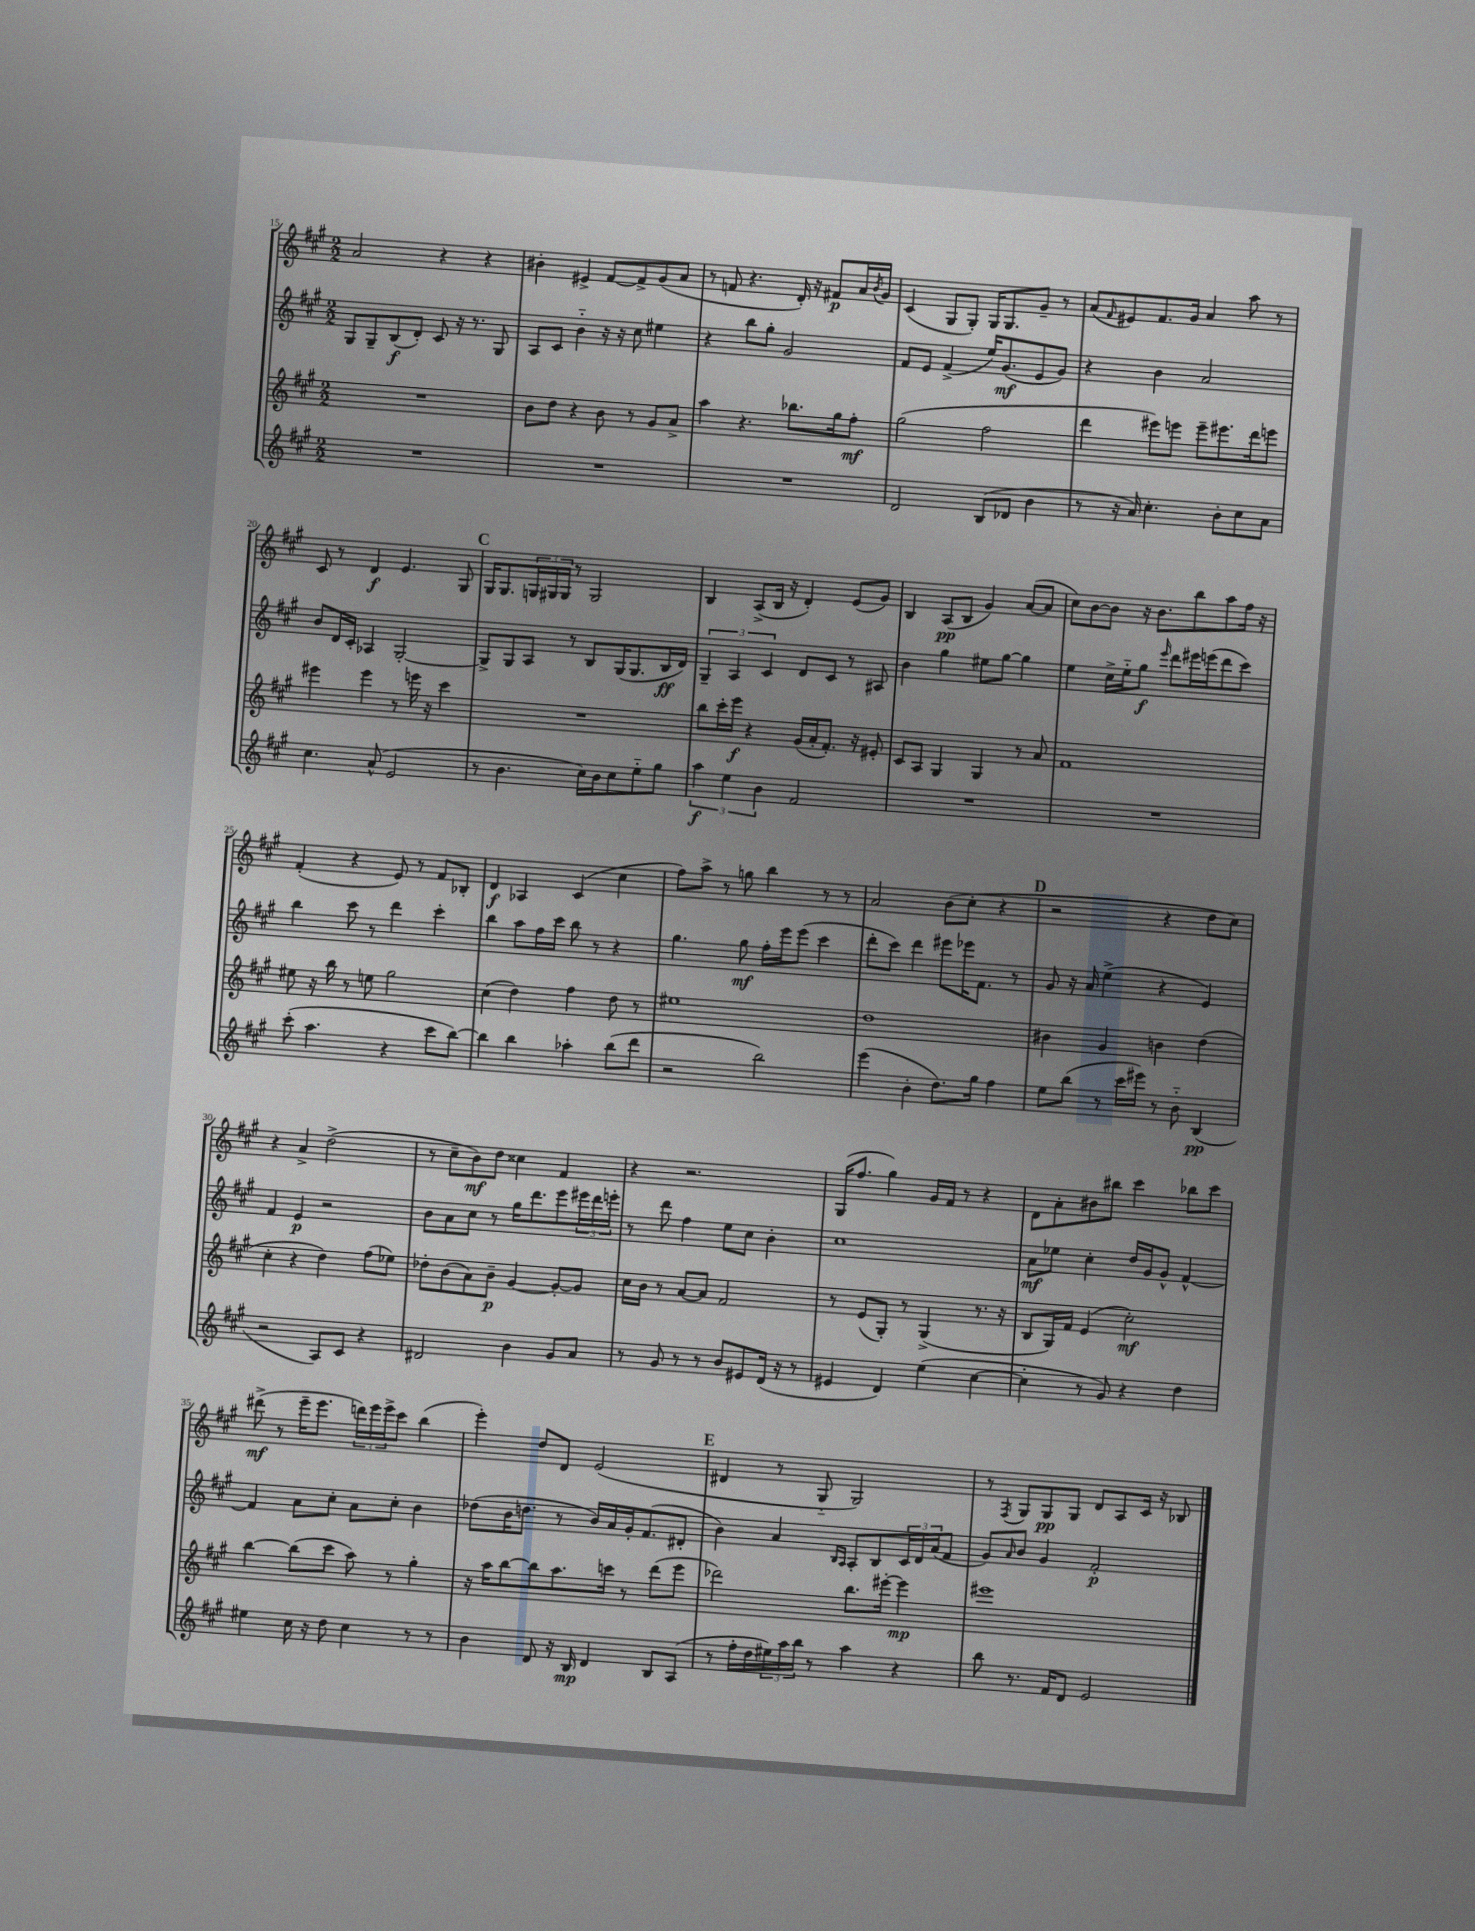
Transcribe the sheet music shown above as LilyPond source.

<<
\new StaffGroup <<
\new Staff = "s0" {
    \clef treble \key a \major \numericTimeSignature \time 2/2
    a'2 r4 r4 |
    bis'4-. eis'4-> fis'8~ fis'8-> gis'8( a'8 |
    r8 f'8 r4. d'16-.) r16 fis'8\p a'16 \acciaccatura { b'8 } gis'16 |
    cis'4( gis8 gis8-.) gis16 gis8. gis'8-- r8 |
    a'8( \grace { fis'16 } eis'8) fis'8. gis'16 a'4 a''8 r8 |
    cis'8 r8 d'4\f e'4. gis8 |
    \mark \markup { \bold "C" } gis16 gis8. \tuplet 3/2 { g16 gis16 gis16 } r8 gis2 |
    b4 a8->( b16 r16 d'4-.) e'8( gis'8) |
    b4 a8\pp( b8 gis'4) a'8~( a'8 |
    cis''8) b'8~ b'8 r16 b'8. b''8 a''8 fis''16 r16 |
    fis'4-.( r4 e'8) r8 fis'8 bes8-. |
    d'4\f aes4 cis'4( cis''4 |
    fis''8) a''8-> r8 g''8 b''4 r8 r8 |
    a'2 b'8( cis''8-. r4 |
    \mark \markup { \bold "D" } r2 r4 d''8 cis''8) |
    r4 a'4-> d''2->( |
    r8 cis''8-- b'8\mf) d''8 cisis''4 fis'4 |
    r4 r2. |
    gis16( fis''8. gis''4) gis'16 fis'16 r8 r4 |
    d'8 a'8-. bis'8 bis''8 cis'''4 bes''8 cis'''8 |
    dis'''8->\mf( r8 e'''16-- e'''8. \tuplet 3/2 { d'''16) e'''16 e'''16-> } cis'''8 b''4( |
    e'''4-.) d''8 d'8 e'2( |
    \mark \markup { \bold "E" } dis'4 r8 gis8-_ gis2) |
    r8 \acciaccatura { fis8 } gis8 gis8\pp gis8 d'8 a8 cis'16 r16 bes8 \bar "|." |
}
\new Staff = "s1" {
    \clef treble \key a \major \numericTimeSignature \time 2/2
    gis8 gis8-- b8\f( d'8-.) cis'8 r16 r8. gis8 |
    a8 cis'8 b'4-_ r16 r16 cis''8 eis''4 |
    r4 b''8 gis''8-. gis'2 |
    fis'8 e'8 fis'4->( e''16) gis'8.\mf( e'8 gis'8) |
    r4 b'4 a'2 |
    b'8 d'16 cis'16-. aes4 gis2~-. |
    \mark \markup { \bold "C" } gis8-> gis8 a8 r8 b8 gis16( gis8. b16\ff d'16) |
    \tuplet 3/2 { gis4-- a4 cis'4 } d'8 cis'8 r8 ais8 |
    b'4 gis''4 eis''8 gis''8~ gis''4 |
    e''4 cis''16-> e''16-_ gis''8\f \grace { e'''16 } d'''8 eis'''16 e'''16( d'''8 cis'''8) |
    b''4 cis'''8 r8 d'''4 cis'''4-. |
    b''4 a''8 fis''16 cis'''16 b''8 r8 r4 |
    gis''4. gis''8\mf fis''16-. e'''16 e'''8( cis'''4 |
    d'''8-. cis'''8) d'''4 eis'''8 ees'''16 fis'8. r8 |
    \mark \markup { \bold "D" } gis'8 r16 a'16 e''4->( r4 e'4) |
    fis'4 e'4\p r2 |
    b'8 a'8 cis''8 r8 gis''16 d'''8. e'''8 \tuplet 3/2 { eis'''16 d'''16 e'''16-. } |
    r8 d'''8 fis''4 e''8 cis''8 b'4-. |
    cis''1 |
    a'8\mf ees''8 cis''4-. d''16 gis'16 gis'8-^ fis'4~-^ |
    fis'4 a'8 cis''8-. a'8 cis''8-. b'4 |
    des''8( b'16 d''8. r8 b'16) a'16 gis'16-. fis'8.( dis'8-. |
    \mark \markup { \bold "E" } b'4) a'4 \grace { b16 a16 } a8-. b8 \tuplet 3/2 { cis'16 d'16 a'16( } fis'8 |
    gis'8) \grace { a'16 } b'8 gis'4 fis'2-.\p \bar "|." |
}
\new Staff = "s2" {
    \clef treble \key a \major \numericTimeSignature \time 2/2
    R1 |
    b'8 d''8 r4 b'8 r8 gis'8 a'8-> |
    a''4 r4. bes''8. gis''16 fis''8-.\mf |
    gis''2( fis''2 |
    d'''4 eis'''8) e'''8 e'''8-- eis'''8. d'''16 e'''8 |
    eis'''4 eis'''4 r8 e'''16 r16 cis'''4 |
    \mark \markup { \bold "C" } R1 |
    b''8 cis'''16-. e'''16\f r4 gis'16( a'16-. fis'8.-.) r16 eis'8-. |
    cis'8 a8 gis4 gis4 r8 a'8 |
    fis'1 |
    eis''8 r16 b''16 r8 e''8 gis''2 |
    cis''4( d''4) fis''4 d''8 r8 |
    eis''1 |
    d''1 |
    \mark \markup { \bold "D" } bis'4 gis'4 b'4 d''4( |
    cis''4-. r4 d''4) fis''8( ees''8) |
    des''8-. b'8( a'8) b'8--\p gis'4~ gis'8~-. gis'8 |
    cis''16 b'16 r8 a'8~ a'8 fis'2 |
    r8 e'8( gis8-.) r8 gis4->( r8. r16 |
    b8 gis16) fis'16 e'4( cis''2-.\mf) |
    b''4~ b''8( cis'''8 a''8) r8 gis''4-. |
    r16 a''16 b''8~ b''8 a''8. c'''16 r8 d'''8( e'''8 |
    \mark \markup { \bold "E" } des'''2) b''8. eis'''16~-. eis'''4\mp |
    eis'''1 \bar "|." |
}
\new Staff = "s3" {
    \clef treble \key a \major \numericTimeSignature \time 2/2
    R1 |
    R1 |
    R1 |
    d'2 b8( des'8 b'4 |
    r8 r16 a'16) cis''4.-. b'8-. cis''8 a'8 |
    cis''4. a'8-^( e'2 |
    \mark \markup { \bold "C" } r8 b'4. cis''16) b'16 cis''8 e''8-_ gis''8 |
    \tuplet 3/2 { a''4\f e''4 b'4 } fis'2 |
    R1 |
    R1 |
    cis'''8-.( a''4. r4 cis'''8 b''8~) |
    b''4 b''4 aes''4-. b''8( d'''8 |
    r2 b''2) |
    e'''4( b'4-. d''8.) gis''16 fis''4 |
    \mark \markup { \bold "D" } e''8 b''8( r8 cis'''16 eis'''16) r8 b'8-_ b4\pp( |
    r2 a8) cis'8 r4 |
    dis'2 b'4 gis'8 a'8 |
    r8 gis'8 r8 r8 b'8 eis'8 d'16( r16 r8 |
    eis'4 d'4) e''4( cis''4~ |
    cis''4-. r8 gis'8) r4 d''4 |
    eis''4 cis''16 r16 d''8 cis''4 r8 r8 |
    b'4 d'8 r16 b16\mp d'4 b8 a8( |
    \mark \markup { \bold "E" } r8 fis''16-. d''16 \tuplet 3/2 { eis''16) a''16 b''16 } r8 a''4 r4 |
    b''8 r8. fis'16 d'8 e'2 \bar "|." |
}
>>
>>
\layout { \context { \Score currentBarNumber = #15 } }
